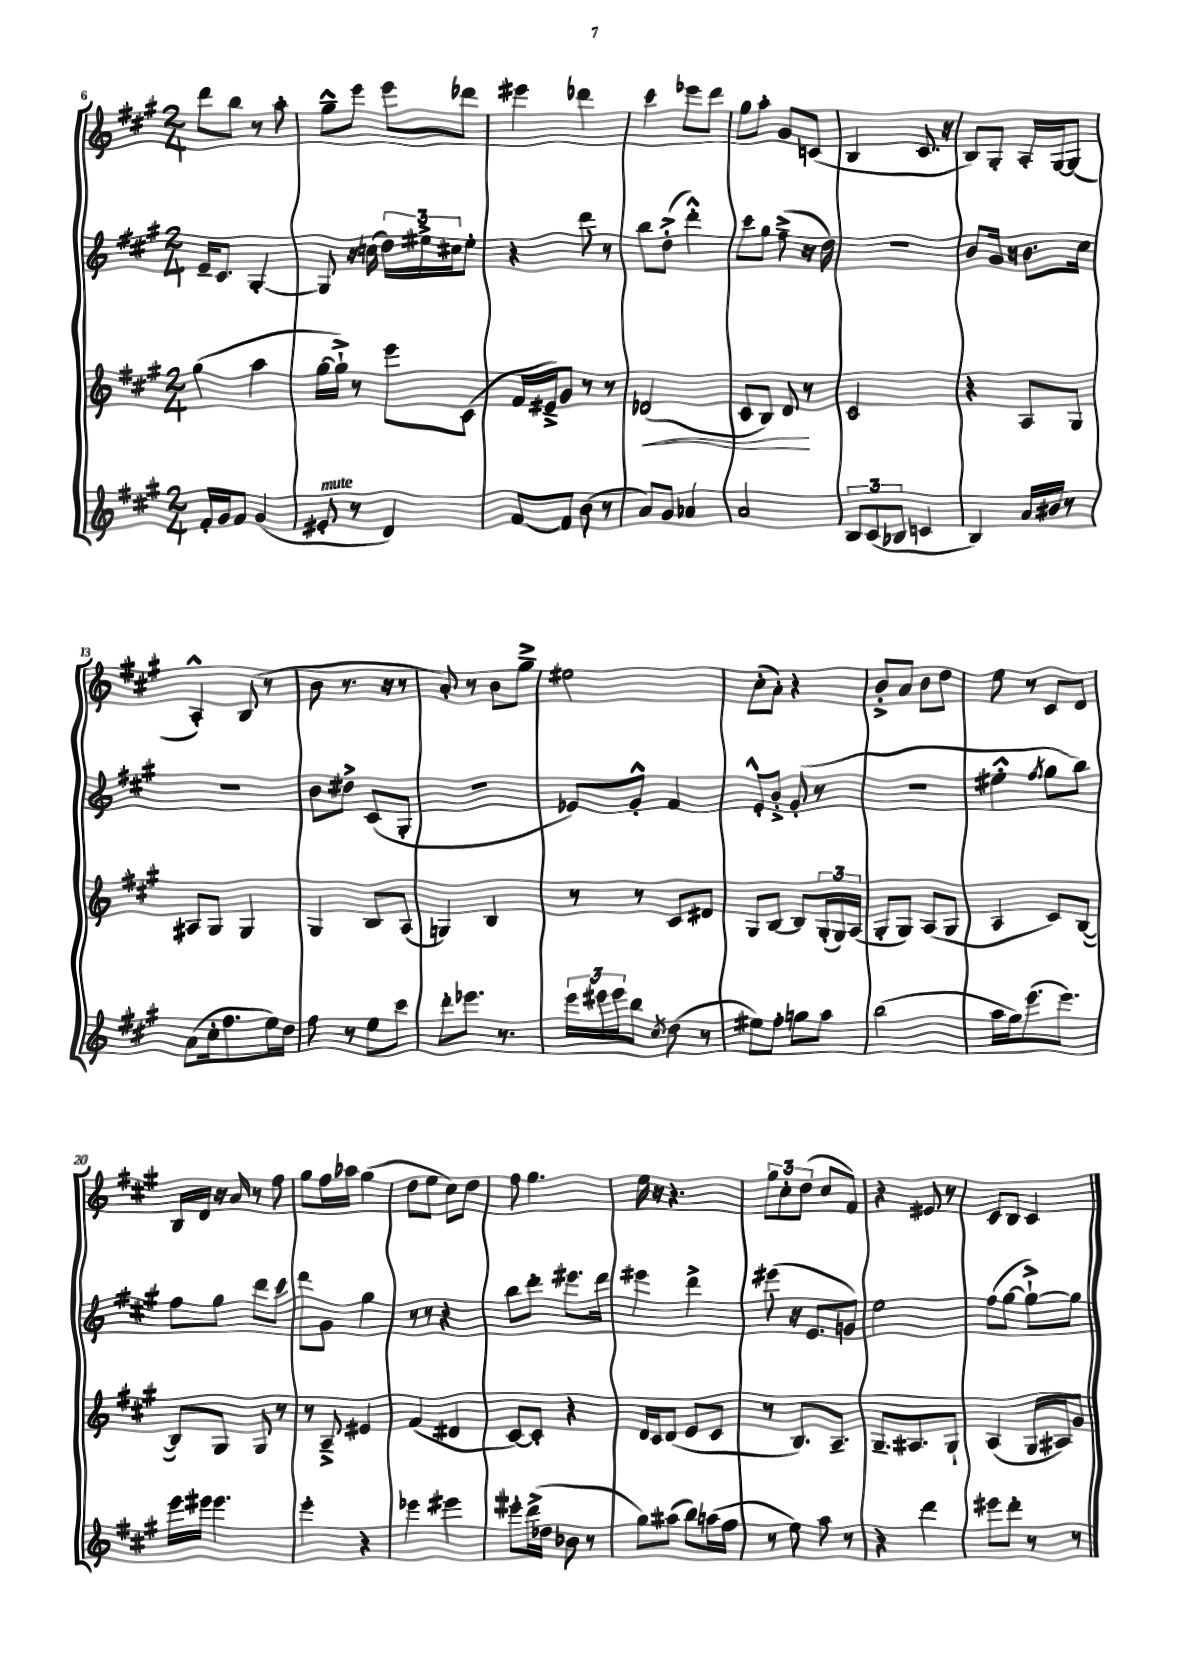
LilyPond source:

<<
\new StaffGroup <<
\new Staff = "s0" {
    \clef treble \key a \major \numericTimeSignature \time 2/4
    d'''8 b''8 r8 a''8-. |
    gis''8---^ e'''8 e'''8 des'''8 |
    eis'''4 des'''4 |
    cis'''4 ees'''8 d'''8 |
    gis''8 a''8-. gis'8 c'8( |
    b4 cis'8. r16 |
    b8) gis8-. a16-. gis16~ gis8( |
    a4-.-^) b8( r8 |
    b'8 r8. r16 r8 |
    a'8-.) r8 b'8 gis''8---> |
    eis''2 |
    cis''8-.( a'8-.) r4 |
    b'8-.-> a'8 b'8 d''8 |
    e''8 r8 cis'8 d'8 |
    b16 d'16 r16 a'16 r8 fis''8 |
    gis''8 fis''16 aes''16 gis''4( |
    d''8 e''8 cis''8) d''8 |
    fis''8 gis''4. |
    e''16 r16 r4. |
    \tuplet 3/2 { gis''8 cis''8-. d''8( } cis''8 fis'8) |
    r4 eis'8 r8 |
    cis'8 b8 cis'4 \bar "|." |
}
\new Staff = "s1" {
    \clef treble \key a \major \numericTimeSignature \time 2/4
    e'16-- cis'8. gis4~-. |
    gis8 r16 c''16( \tuplet 3/2 { d''16) eis''16-> cis''16 } eis''8-. |
    r4 d'''8 r8 |
    b''8 d''8-.->( d'''4-.-^) |
    cis'''8 gis''8 fis''8--->( r16 d''16) |
    r2 |
    b'8 gis'16 r16 b'8. cis''16 |
    R2 |
    b'8 dis''8-> cis'8( gis8-. |
    R2 |
    ees'8) gis'8-.-^ fis'4 |
    e'8-.-^ b'8-.-> gis'8-.( r8 |
    r2 |
    eis''4-.-^ \acciaccatura { fis''8 } gis''8 b''8) |
    fis''8 gis''8 d'''8 cis'''8 |
    d'''8 gis'8 gis''4 |
    r8 r8 r4 |
    b''8 d'''8-. eis'''8. d'''16 |
    eis'''4 d'''4-> |
    eis'''8( r16 e'8. g'8) |
    e''2 |
    fis''8( gis''8~ gis''8~-!->) gis''8 \bar "|." |
}
\new Staff = "s2" {
    \clef treble \key a \major \numericTimeSignature \time 2/4
    gis''4( a''4 |
    gis''16~ gis''16-!->) r8 e'''8 cis'8( |
    fis'16 eis'16--->) gis'8 r8 r8 |
    des'2\<( |
    cis'8 b8) d'8\! r8 |
    cis'2 |
    r4 a8 gis8 |
    ais8 gis8 gis4 |
    gis4 b8 a8( |
    g4) b4 |
    r8 r8 cis'8 dis'8 |
    gis8 b8~ b8 \tuplet 3/2 { gis16-.( gis16) a16( } |
    gis8-. gis8) a8( gis8 |
    a4 cis'8) b8~( |
    b8) gis8 gis8 r8 |
    r8 a8---> eis'4 |
    fis'4( dis'4 |
    cis'8~) cis'8-. r4 |
    d'16 cis'16 d'8( e'8 cis'8 |
    r8 b8.) a8.-- |
    gis8.-- ais8. gis8-! |
    a4( gis16 ais16) gis'8 \bar "|." |
}
\new Staff = "s3" {
    \clef treble \key a \major \numericTimeSignature \time 2/4
    fis'16-. gis'16 fis'8 gis'4( |
    eis'8-.^\markup { \italic "mute" } r8 d'4) |
    fis'8~ fis'8 b'8( r8 |
    a'8) gis'8 aes'4 |
    a'2 |
    \tuplet 3/2 { b8 cis'8( bes8 } c'4 |
    b4) a'16 bis'16 r8 |
    a'8( cis''16-. fis''8. e''16) d''16 |
    fis''8 r8 e''8 cis'''8 |
    d'''8-. ees'''8. r8. |
    \tuplet 3/2 { e'''16 eis'''16 eis'''16 } b''8 \acciaccatura { cis''8 } d''8( r8 |
    eis''8) fis''8-. g''8 a''8 |
    b''2( |
    a''16 gis''16) e'''8.( e'''8.) |
    e'''16 eis'''16 eis'''4. |
    e'''4-. r4 |
    ees'''4 eis'''4 |
    eis'''8-. d'''16->( des''16 bes'8 r8 |
    gis''8) ais''8( b''8) a''16( fis''16 |
    r8 e''8) a''8 r8 |
    r4 d'''4 |
    eis'''8 d'''8-. r8 r8 \bar "|." |
}
>>
>>
\layout { \context { \Score currentBarNumber = #6 } }
